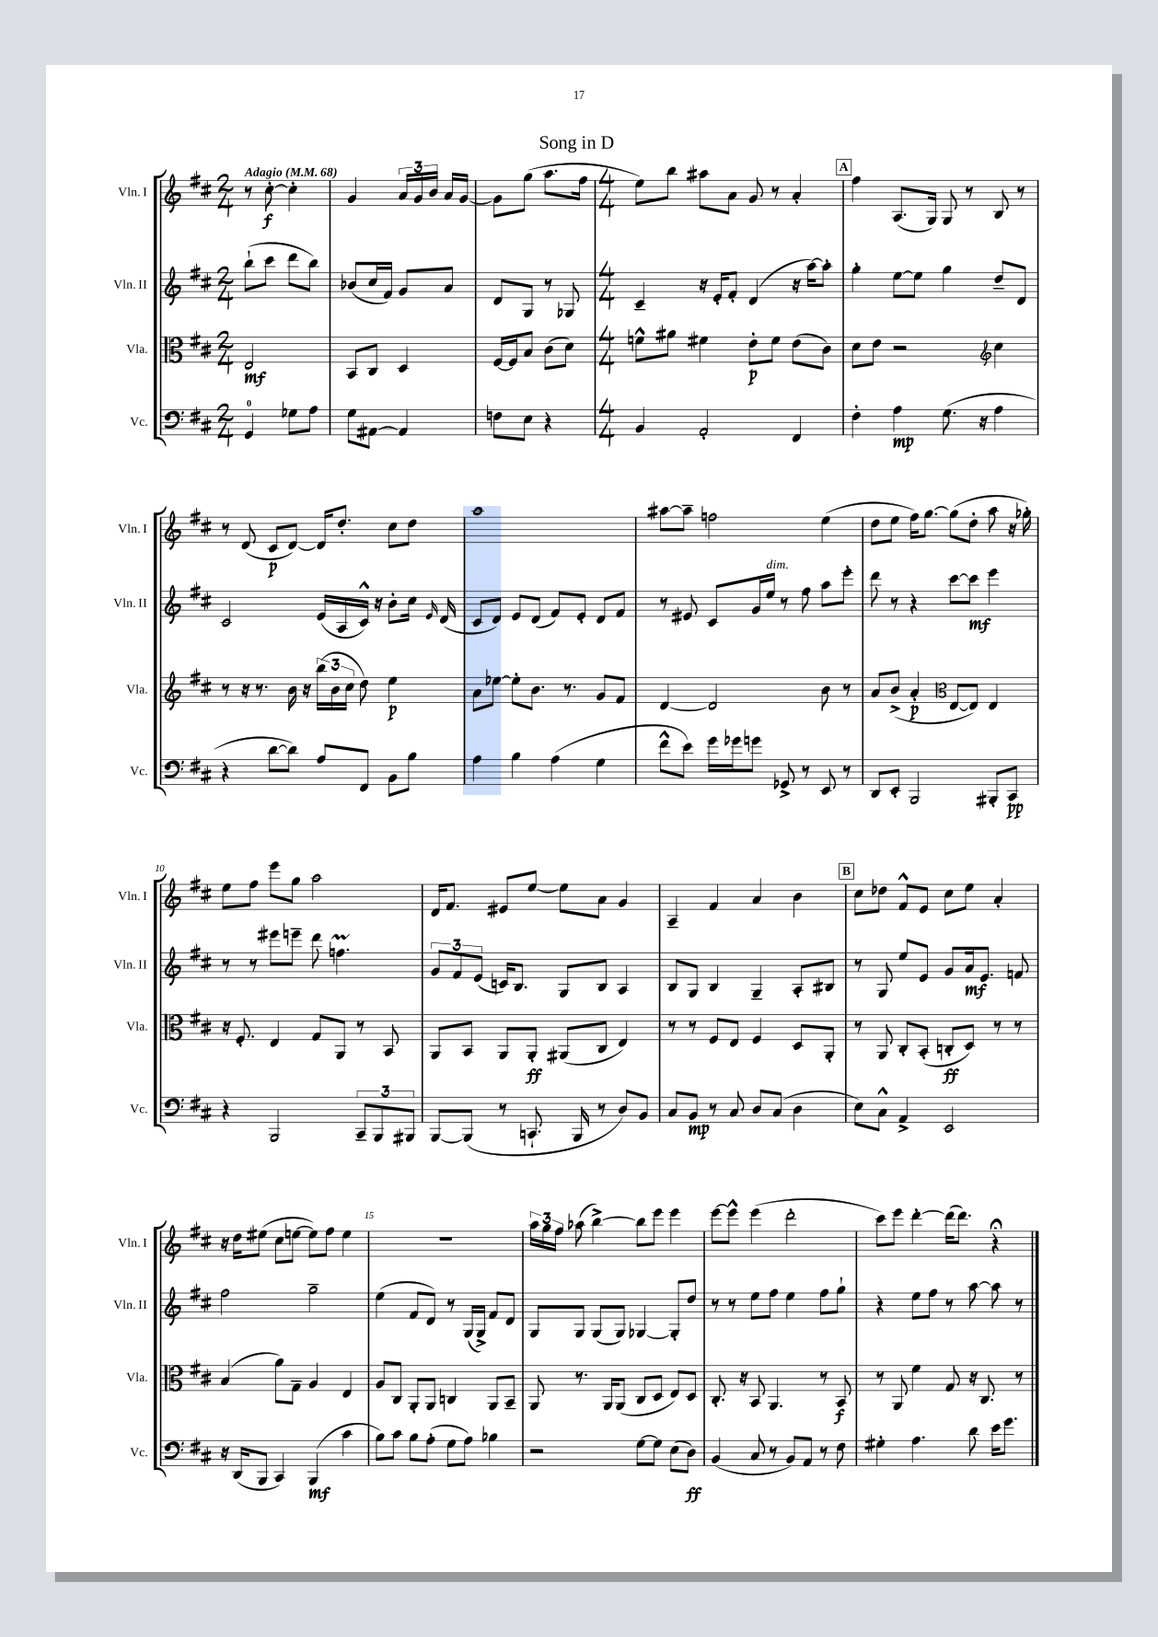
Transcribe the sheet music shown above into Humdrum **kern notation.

**kern	**dynam	**kern	**dynam	**kern	**dynam	**kern	**dynam
*part4	*part4	*part3	*part3	*part2	*part2	*part1	*part1
*staff4	*staff4	*staff3	*staff3	*staff2	*staff2	*staff1	*staff1
*I"Vc.	*	*I"Vla.	*	*I"Vln. II	*	*I"Vln. I	*
*I'Vc.	*	*I'Vla.	*	*I'Vln. II	*	*I'Vln. I	*
*clefF4	*	*clefC3	*	*clefG2	*	*clefG2	*
*k[f#c#]	*	*k[f#c#]	*	*k[f#c#]	*	*k[f#c#]	*
*M2/4	*	*M2/4	*	*M2/4	*	*M2/4	*
*MM68	*	*MM68	*	*MM68	*	*MM68	*
=1	=1	=1	=1	=1	=1	=1	=1
!	!	!	!	!	!	!LO:TX:a:B:t=Adagio	!
4GG/	.	2E/	mf	(8bb`\L	.	8r	.
.	.	.	.	8ccc#\J	.	[8cc#'\	f
8G-X\L	.	.	.	8ddd\L	.	4cc#'\]	.
8A\J	.	.	.	8bb\J)	.	.	.
=2	=2	=2	=2	=2	=2	=2	=2
8G\L	.	8BB/L	.	(8b-X/L	.	4g/	.
[8AA#X\J	.	8C#/J	.	16cc#/L	.	.	.
.	.	.	.	16f#/JJ)	.	.	.
4AA#/]	.	4D/	.	8g/L	.	24a/LL	.
.	.	.	.	.	.	24g/	.
.	.	.	.	.	.	24b/JJ	.
.	.	.	.	8a/J	.	16a/LL	.
.	.	.	.	.	.	[16g/JJ	.
=3	=3	=3	=3	=3	=3	=3	=3
8Fn\L	.	[16F#/LL	.	8d/L	.	8g\L]	.
.	.	16F#/J]	.	.	.	.	.
8E\J	.	8B/J	.	8G/J	.	(8gg\J	.
4r	.	(8c#\L	.	8r	.	8.aa\L	.
.	.	8d\J)	.	8G-X/	.	.	.
.	.	.	.	.	.	16ff#\Jk	.
=4	=4	=4	=4	=4	=4	=4	=4
*M4/4	*	*M4/4	*	*M4/4	*	*M4/4	*
4BB/	.	8fn^^\L	.	4c#~/	.	8ee\L)	.
.	.	8a#X\J	.	.	.	8bb\J	.
2AA'/	.	4f#X\	.	16r	.	8aa#X\L	.
.	.	.	.	16e'/KL	.	.	.
.	.	.	.	8f#'/J	.	8a\J	.
.	.	8e'\L	p	(4d/	.	8g/	.
.	.	8f#\J	.	.	.	8r	.
4FF#/	.	(8e\L	.	16r	.	4a'/	.
.	.	.	.	[16aa\KL)	.	.	.
.	.	8c#\J)	.	8aa'\J]	.	.	.
!!LO:REH:place=s1:t=A
=5	=5	=5	=5	=5	=5	=5	=5
4F#'\	.	8d\L	.	4gg'\	.	4ff#\	.
.	.	8e\J	.	.	.	.	.
4A\	mp	2r	.	[8ee\L	.	(8.A/L	.
.	.	.	.	8ee\J]	.	.	.
.	.	.	.	.	.	16G/Jk)	.
(8.G\	.	.	.	4gg\	.	8G/	.
.	.	.	.	.	.	8r	.
16r	.	.	.	.	.	.	.
*	*	*clefG2	*	*	*	*	*
4A\	.	4cc#\	.	8dd~/L	.	8B/	.
.	.	.	.	8d/J	.	8r	.
!!LO:LB:g=z
=6	=6	=6	=6	=6	=6	=6	=6
4r	.	8r	.	2c#/	.	8r	.
.	.	16r	.	.	.	(8d/	.
.	.	8.r	.	.	.	.	.
[8d\L	.	.	.	.	.	8c#/L	p
8d\J])	.	16b\	.	.	.	[8d/J)	.
.	.	16r	.	.	.	.	.
8A/L	.	(24bb\LL	.	(16e/LL	.	16d/KL]	.
.	.	24b\	.	.	.	.	.
.	.	.	.	16A/	.	8.dd'/J	.
.	.	24cc#\JJ	.	.	.	.	.
8FF#/J	.	8dd\)	.	16c#^^/JJ)	.	.	.
.	.	.	.	16r	.	.	.
8BB\L	.	4ee\	p	8b'\L	.	8cc#\L	.
8B\J	.	.	.	16cc#\Jk	.	8dd\J	.
.	.	.	.	16qqe/	.	.	.
.	.	.	.	(16d/	.	.	.
=7	=7	=7	=7	=7	=7	=7	=7
4A\	.	8a\L	.	8c#/L	.	1aa	.
.	.	[8ee-X\J	.	8d/J)	.	.	.
4B\	.	8ee-'\L]	.	8e/L	.	.	.
.	.	8.b\J	.	(8d/J	.	.	.
(4A\	.	.	.	8f#/L)	.	.	.
.	.	8.r	.	.	.	.	.
.	.	.	.	8e'/J	.	.	.
4G\	.	8g/L	.	8d/L	.	.	.
.	.	8f#/J	.	8f#/J	.	.	.
=8	=8	=8	=8	=8	=8	=8	=8
8f#^^\L	.	[4d/	.	8r	.	[8aa#X\L	.
8e\J)	.	.	.	8e#X/	.	8aa#~\J]	.
16g\LL	.	2d/]	.	8c#/L	.	2ffn\	.
16g-X\J	.	.	.	.	.	.	.
8gn\J	.	.	.	16g/L	.	.	.
!	!	!	!	!LO:TX:a:i:t=dim.	!	!	!
.	.	.	.	16ee/JJ	.	.	.
8GG-X^/	.	.	.	8r	.	.	.
8r	.	.	.	8ff#\	.	.	.
8EE/	.	8b\	.	8aa\L	.	(4ee\	.
8r	.	8r	.	8eee'\J	.	.	.
=9	=9	=9	=9	=9	=9	=9	=9
8DD/L	.	8a/L	.	8ddd\	.	8dd\L	.
8EE'/J	.	(8b^/J	.	8r	.	8ee\J	.
2BBB/	.	4a'/	p	4r	.	16ff#\KL)	.
.	.	.	.	.	.	[8.gg\J	.
*	*	*clefC3	*	*	*	*	*
.	.	[8E/L	.	[8ccc#\L	.	(8gg\L]	.
.	.	8E/J])	.	8ccc#\J]	mf	8dd'\J	.
8BBB#X'/L	.	4E/	.	4eee\	.	8aa\	.
8CC#/J	pp	.	.	.	.	16r	.
.	.	.	.	.	.	16gg-X'\)	.
!!LO:LB:g=z
=10	=10	=10	=10	=10	=10	=10	=10
4r	.	16r	.	8r	.	8ee\L	.
.	.	8.F#'/	.	.	.	.	.
.	.	.	.	8r	.	8ff#\J	.
2BBB/	.	4E/	.	8eee#X\L	.	8eee\L	.
.	.	.	.	8eeen~\J	.	8gg\J	.
.	.	8G/L	.	8ddd\	.	2aa\	.
.	.	8AA/J	.	4.ffnM\	.	.	.
12CC#~/L	.	8r	.	.	.	.	.
12BBB/	.	.	.	.	.	.	.
.	.	8BB/	.	.	.	.	.
12BBB#X/J	.	.	.	.	.	.	.
=11	=11	=11	=11	=11	=11	=11	=11
[8BBB/L	.	8AA/L	.	12g/L	.	16d/KL	.
.	.	.	.	.	.	8.f#/J	.
.	.	.	.	12f#/	.	.	.
(8BBB/J]	.	8BB/J	.	.	.	.	.
.	.	.	.	(12e/J	.	.	.
8r	.	8AA/L	.	16cn/KL)	.	8e#X/L	.
.	.	.	.	8.B/J	.	.	.
8.CCn`/	.	8AA'/J	ff	.	.	[8ee/J	.
.	.	(8AA#X/L	.	8G/L	.	8ee\L]	.
16BBB/	.	.	.	.	.	.	.
8r	.	8C#/J	.	8B/J	.	8a\J	.
8D/L)	.	4E/)	.	4A/	.	4g/	.
8BB/J	.	.	.	.	.	.	.
=12	=12	=12	=12	=12	=12	=12	=12
8C#/L	.	8r	.	8B/L	.	4A~/	.
8BB/J	mp	8r	.	8G/J	.	.	.
8r	.	8F#/L	.	4B/	.	4f#/	.
8C#/	.	8E/J	.	.	.	.	.
8D/L	.	4F#/	.	4G~/	.	4a/	.
(8C#/J	.	.	.	.	.	.	.
4D\	.	8D/L	.	8A'/L	.	4b\	.
.	.	8AA'/J	.	8B#X/J	.	.	.
!!LO:REH:place=s1:t=B
=13	=13	=13	=13	=13	=13	=13	=13
8E\L)	.	8r	.	8r	.	8cc#\L	.
8C#^^\J	.	8AA/	.	8G/	.	8dd-X\J	.
4AA^/	.	8C#'/L	.	8ee/L	.	8f#^^/L	.
.	.	(8BB'/J	.	8e/J	.	8e/J	.
2EE/	.	8Cn'/L	ff	8g/L	.	8cc#\L	.
.	.	8D/J)	.	16a/k	mf	8ee\J	.
.	.	.	.	8.e/J	.	.	.
.	.	8r	.	.	.	4a'/	.
.	.	8r	.	8fn/	.	.	.
!!LO:LB:g=z
=14	=14	=14	=14	=14	=14	=14	=14
16r	.	(4B/	.	2ff#\	.	16r	.
(16DD/KL	.	.	.	.	.	16dd\KL	.
8BBB/J	.	.	.	.	.	(8ee#X\J	.
4CC#/)	.	8a\L)	.	.	.	8cc#\L	.
.	.	8G~\J	.	.	.	[8een\J	.
(4BBB/	mf	4A/	.	2gg~\	.	8ee\L])	.
.	.	.	.	.	.	8ff#\J	.
4c#\	.	4E/	.	.	.	4ee\	.
=15	=15	=15	=15	=15	=15	=15	=15
8B\L)	.	8A/L	.	(4ee\	.	1r	.
8c#\J	.	8C#/J	.	.	.	.	.
8B\L	.	8AA'/L	.	8f#/L	.	.	.
(8A'\J	.	8AA/J	.	8d/J)	.	.	.
8G\L	.	4Cn/	.	8r	.	.	.
8A\J)	.	.	.	(16G/LL	.	.	.
.	.	.	.	16G^/JJ)	.	.	.
4B-X\	.	8AA/L	.	8f#/L	.	.	.
.	.	8BB~/J	.	8d/J	.	.	.
=16	=16	=16	=16	=16	=16	=16	=16
2r	.	8AA/	.	8G/L	.	24aa\LL	.
.	.	.	.	.	.	24gg\	.
.	.	.	.	.	.	24ff#\JJ	.
.	.	8.r	.	8G/J	.	(8aa-X\	.
.	.	.	.	(8G/L	.	[4bb^\)	.
.	.	16AA/KL	.	.	.	.	.
.	.	(8AA/J	.	8G/J)	.	.	.
[8G\L	.	8C#/L	.	[4G-X/	.	8bb\L]	.
8G\J]	.	8D/J	.	.	.	8eee\J	.
(8E\L	.	8E/L)	.	8G-'/L]	.	4eee\	.
8D\J)	ff	8D/J	.	8dd/J	.	.	.
=17	=17	=17	=17	=17	=17	=17	=17
(4BB/	.	8.C#'/	.	8r	.	[8eee\L	.
.	.	.	.	8r	.	8eee^^\J]	.
.	.	16r	.	.	.	.	.
8C#/	.	8BB/	.	8ee\L	.	(4eee\	.
8r	.	4.AA/	.	8ff#\J	.	.	.
8BB/L)	.	.	.	4ee\	.	2ddd'\	.
8AA/J	.	.	.	.	.	.	.
8r	.	8r	.	8ff#\L	.	.	.
8F#\	.	8BB/	f	8gg`\J	.	.	.
=18	=18	=18	=18	=18	=18	=18	=18
4G#X'\	.	8r	.	4r	.	8ccc#\L)	.
.	.	8AA/	.	.	.	8eee\J	.
4.A\	.	4f#\	.	8ee\L	.	[4ddd'\	.
.	.	.	.	8ff#\J	.	.	.
.	.	8G/	.	8r	.	(16ddd\KL]	.
.	.	.	.	.	.	8.ddd\J)	.
8d\	.	16r	.	[8aa\	.	.	.
.	.	8.C#/	.	.	.	.	.
16e\KL	.	.	.	8aa\]	.	4r;<	.
8.g\J	.	.	.	.	.	.	.
.	.	8r	.	8r	.	.	.
==	==	==	==	==	==	==	==
*-	*-	*-	*-	*-	*-	*-	*-
